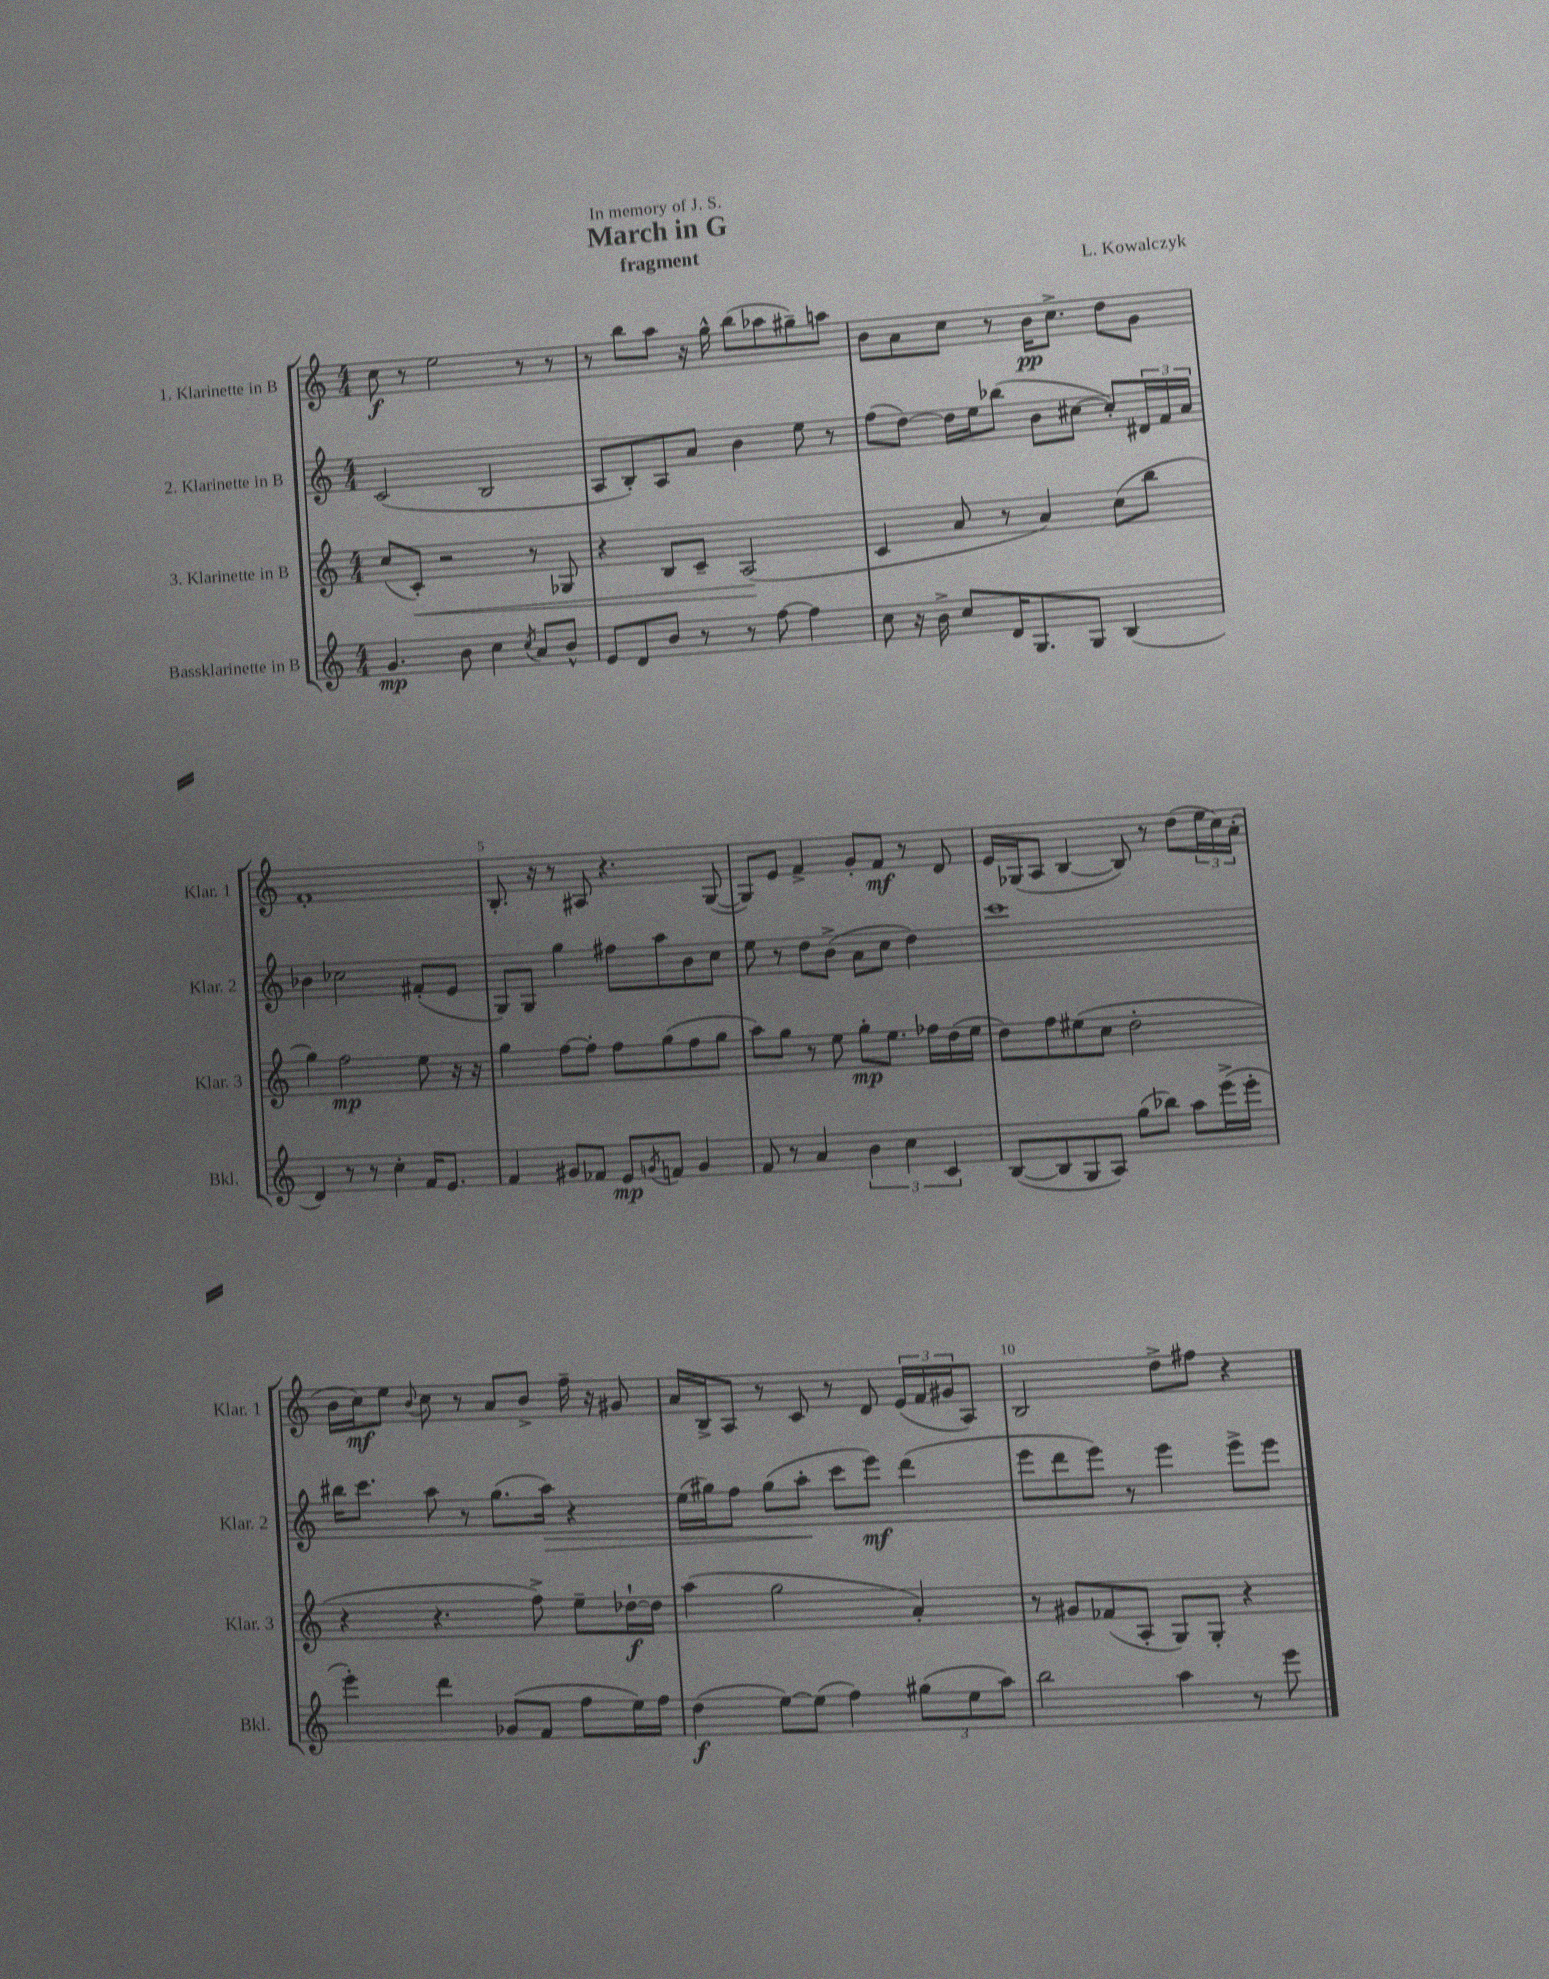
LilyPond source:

\header { title = "March in G" composer = "L. Kowalczyk" subtitle = "fragment" dedication = "In memory of J. S." }
<<
\new StaffGroup <<
\new Staff = "s0" \with { instrumentName = "1. Klarinette in B" shortInstrumentName = "Klar. 1" } {
    \clef treble \key c \major \numericTimeSignature \time 4/4
    c''8\f r8 e''2 r8 r8 |
    r8 b''8 a''8 r16 g''16-^ b''8( aes''8 gis''8--) a''8 |
    b'8 a'8 c''8 r8 b'16\pp c''8.-> d''8 g'8 |
    f'1-. |
    b8.-. r16 r8 ais8 r4. g8~( |
    g8) e'8 f'4-> g'8-. f'8\mf r8 d'8 |
    e'16 ges16( a8 b4~ b8) r8 d''8( \tuplet 3/2 { e''16 c''16) a'16-.( } |
    b'16 c''16\mf) e''8 \appoggiatura { b'8 } c''8 r8 a'8 b'8-> f''16-- r16 gis'8 |
    a'16 b16-> a8 r8 c'8 r8 d'8 \tuplet 3/2 { e'16( f'16 gis'16 } a8) |
    b2 d''8-> fis''8 r4 \bar "|." |
}
\new Staff = "s1" \with { instrumentName = "2. Klarinette in B" shortInstrumentName = "Klar. 2" } {
    \clef treble \key c \major \numericTimeSignature \time 4/4
    c'2( b2 |
    a8 b8-.) a8 a'8 b'4 e''8 r8 |
    f''8( d''8~) d''16 e''16 bes''8( b'8 cis''8~ cis''8-.) \tuplet 3/2 { dis'16 f'16 a'16 } |
    bes'4 ces''2 fis'8-.( e'8 |
    g8) g8 g''4 fis''8 a''8 b'8 c''8 |
    e''8 r8 d''8 b'8->( a'8 c''8 d''4) |
    c'''1 |
    bis''16 c'''8. a''8 r8 g''8.( a''16\>) r4 |
    e''16( gis''16) f''8 gis''8( a''8-.\! c'''8 e'''8\mf) d'''4( |
    e'''8 d'''8 e'''8) r8 e'''4 e'''8-> e'''8 \bar "|." |
}
\new Staff = "s2" \with { instrumentName = "3. Klarinette in B" shortInstrumentName = "Klar. 3" } {
    \clef treble \key c \major \numericTimeSignature \time 4/4
    c''8( c'8-.\<) r2 r8 ges8 |
    r4 b8 c'8-- a2\!( |
    c'4 a'8 r8 a'4) c''8( b''8 |
    g''4) f''2\mp e''8 r16 r16 |
    g''4 f''8~ f''8-. f''8 g''8( f''8 g''8 |
    a''8) g''8 r8 e''8 g''8-.\mp e''8. fes''16 d''16( e''16 |
    d''8) f''8 eis''8( c''8 d''2-. |
    r4 r4. f''8->) e''8-- des''16~-!\f des''16 |
    a''4( g''2 a'4-.) |
    r8 gis'8 fes'8( a8-. g8) g8-. r4 \bar "|." |
}
\new Staff = "s3" \with { instrumentName = "Bassklarinette in B" shortInstrumentName = "Bkl." } {
    \clef treble \key c \major \numericTimeSignature \time 4/4
    g'4.\mp b'8 c''4 \acciaccatura { c''8 } a'8 b'8-^ |
    e'8 d'8 b'8 r8 r8 f''8~ f''4 |
    c''8 r16 b'16-> c''8 d'16 g8. g8 b4( |
    d'4) r8 r8 c''4-. f'16 e'8. |
    f'4 gis'8 fes'8 e'8\mp \acciaccatura { g'8 } f'8 g'4 |
    f'8 r8 a'4 \tuplet 3/2 { b'4 c''4 c'4 } |
    b8~( b8 g8 a8) g''8( bes''8) a''8 e'''16->( e'''16-. |
    e'''4-.) d'''4 ges'8( f'8 f''8 e''16) f''16 |
    d''4\f( e''8~) e''8( f''4) \tuplet 3/2 { gis''8( e''8 a''8) } |
    b''2 a''4 r8 e'''8 \bar "|." |
}
>>
>>
\layout { \context { \Score \override BarNumber.break-visibility = ##(#f #t #t) barNumberVisibility = #(every-nth-bar-number-visible 5) } }
